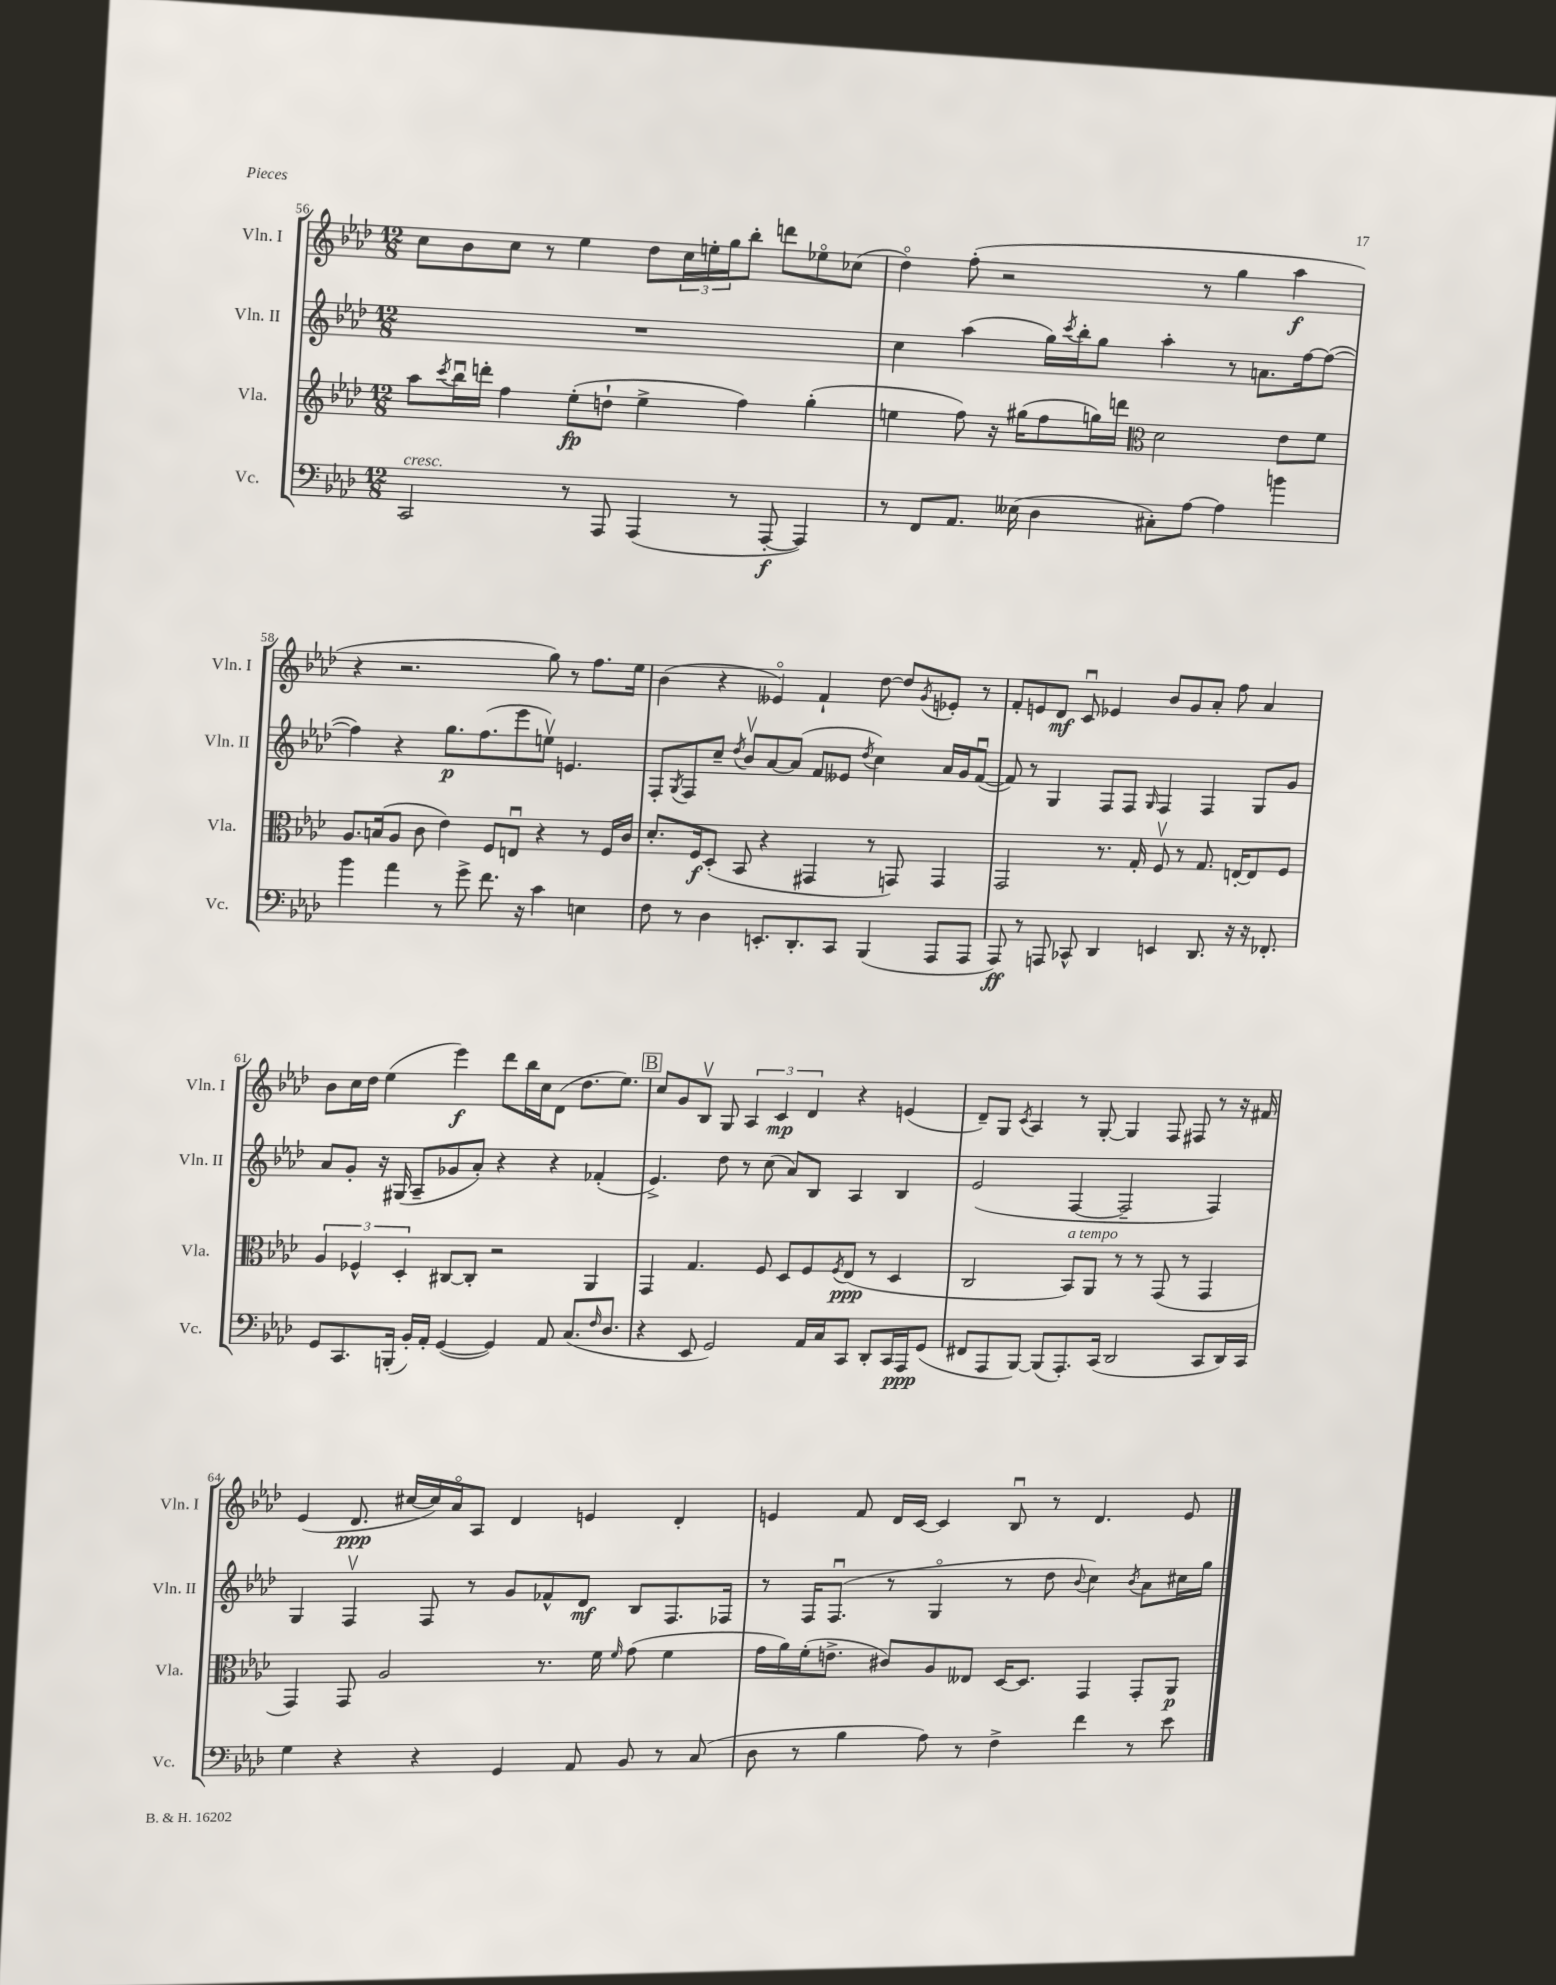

**kern	**kern	**kern	**kern
*staff4	*staff3	*staff2	*staff1
*clefF4	*clefG2	*clefG2	*clefG2
*k[b-e-a-d-]	*k[b-e-a-d-]	*k[b-e-a-d-]	*k[b-e-a-d-]
*M12/8	*M12/8	*M12/8	*M12/8
2CC/	8aa-\L	1.r	8cc\L
.	8qccc/	.	.
.	16bb-u\L	.	8b-\
.	16ddd'\JJ	.	.
.	4ff\	.	8cc\J
.	.	.	8r
8r	(8ee-'\L	.	4ee-\
8AAA-/	8dd`\J	.	.
(4AAA-/	4ee-^\	.	8dd-\L
.	.	.	24cc\L
.	.	.	24ee'\
.	.	.	24gg\J
8r	4ff\)	.	8bb-'\J
[8AAA-'/	.	.	8ddd\L
4AAA-/])	(4gg'\	.	8ee-o\
.	.	.	(8cc-\J
=	=	=	=
8r	4ee\	4cc\	4dd-o\)
8FF/L	.	.	.
8.AA-/J	8ff\)	(4aa-\	(8ff'\
.	16r	.	2r
(16E--\	(16gg#\LK	.	.
4D-\	8ff\	16gg\LL)	.
.	.	8qccc/	.
.	.	16bb-'\J	.
.	16gg\L)	8gg\J	.
.	16ddd\JJ	.	.
*	*clefC3	*	*
8C#'\L)	2d-\	4aa-'\	.
[8A-\J	.	.	8r
4A-\]	.	8r	4gg\
.	.	8.a\L	.
4b\	8e-\L	.	4aa-\
.	.	[16ff\k	.
.	8f\J	(8ff\_J	.
=	=	=	=
4b-\	8.A-/L	4ff\])	4r
.	(16B/k	.	.
4a-\	8A-/J	4r	2.r
.	8c\	.	.
8r	4e-\)	8.gg\L	.
8g^\	.	.	.
.	.	(8.ff\	.
8.f\	8F/L	.	.
.	8Eu/J	8eee-\	.
16r	.	.	.
4c\	4r	8eev\J)	8gg\)
.	.	4.e/	8r
4E\	8r	.	8.ff\L
.	16F/LL	.	.
.	16c/JJ	.	16ee-\Jk
=	=	=	=
8F\	8.d-'/L	8F'/L	(4b-\
.	.	8qG/	.
8r	.	8F/	.
.	16F/k	.	.
4D-\	(8D-'/J	8cc~/J	4r
.	.	8qdd-/	.
.	8BB-/	8b-v/L	.
8.EE'/L	4r	[8a-/	4e--o/)
.	.	(8a-/]J	.
8.DD-'/	.	.	.
.	4GG#/	8f/L	4f`/
8CC/J	.	8e--/J	.
.	.	8qdd-/	.
(4BBB-/	8r	4cc\)	[8dd-\
.	8GG/)	.	8dd-/]L
.	.	.	8qg/
8AAA-/L	4GG/	16a-/LL	8e-'/J
.	.	16g/J	.
8AAA-/J	.	([8fu/J	8r
=	=	=	=
8AAA-/)	2GG/	8f/])	8f'/L
8r	.	8r	8e/
8AAA/	.	4G/	8d-/J
8CC-^^/	.	.	8cu/
4DD-/	8.r	8F/L	4e-/
.	.	8F/J	.
.	16G'/	.	.
.	.	16qqG/	.
4EE/	8Fv/	4F/	8b-/L
.	8r	.	8g/
8.DD-/	8.G/	4F/	8a-'/J
.	.	.	8ff\
16r	[16E'/LK	.	.
16r	8E/]	8G/L	4a-/
8.FF-'/	.	.	.
.	8F/J	8g/J	.
=	=	=	=
8GG/L	6A-/	8a-/L	8b-\L
8.CC/	.	8g'/J	16cc\L
.	6F-^^/	.	.
.	.	.	16dd-\JJ
.	.	16r	(4ee-\
(16BBB'/Jk	.	(16G#/	.
.	6D-'/	.	.
16BB-'/LL)	.	8A-~/L	.
16AA-'/JJ	.	.	.
([4GG/	[8C#/L	8g-/	4eee-\)
.	8C#'/]J	8a-'/J)	.
4GG/])	2r	4r	8ddd-\L
.	.	.	16bb-\L
.	.	.	16cc\J
8AA-/	.	4r	(8d-\J
(8.C/L	.	.	8.dd-\L
.	4AA-/	(4f-'/	.
16qqF/	.	.	.
8.D-/J	.	.	8.ee-\J)
=	=	=	=
4r	4GG/	4.e-^/)	8cc/L
.	.	.	8g/
8EE-/	4.G/	.	8B-v/J
2GG/)	.	8dd-\	8G/
.	.	8r	6A-/
.	8F/	(8cc\	.
.	.	.	6c/
.	8D-/L	8a-/L)	.
.	.	.	6d-/
16AA-/LL	8F/	8B-/J	.
16C/J	.	.	.
.	8qF/	.	.
8CC/J	(8E-/J	4A-/	4r
8DD-'/L	8r	.	.
16CC/L	4D-/	4B-/	(4e/
16AAA-/J	.	.	.
(8GG/J	.	.	.
=	=	=	=
8FF#/L	2C/	(2e-/	8d-~/L)
8AAA-/	.	.	8G/J
.	.	.	8qc/
[8BBB-/J)	.	.	4A-/
(8BBB-/]L	.	.	.
8.AAA-'/)	8BB-/L)	[4F/	8r
.	8AA-/J	.	[8G'/
(16CC/Jk	.	.	.
2DD-/	8r	2F~/]	4G/]
.	8r	.	.
.	(8GG/	.	8F/
.	8r	.	8F#/
8CC/L	4GG/	4F/)	8r
16DD-/L)	.	.	16r
16CC/JJ	.	.	16f#/
=	=	=	=
4G\	4GG/)	4G/	(4e-/
4r	8GG/	4Fv/	8.d-/
.	2A-/	.	.
.	.	.	[16cc#/LL
4r	.	8F/	16cc#/])
.	.	.	16a-o/J
.	.	8r	8A-/J
4GG/	.	8g/L	4d-/
.	8.r	8f-^^/	.
8AA-/	.	8d-/J	4e/
.	16f\	.	.
.	16qqf/	.	.
8BB-/	(8g\	8B-/L	.
8r	4f\	8.F/	4d-'/
(8C/	.	.	.
.	.	16F-/Jk	.
=	=	=	=
8D-\	16g\LL	8r	4e/
.	16a-\)	.	.
8r	(16f'\J	16F/LK	.
.	8.e^\J	(8.Fu/J	.
4B-\	.	.	8f/
.	8c#/L)	8r	16d-/LL
.	.	.	[16c/JJ
8A-\)	8A-/	4Go/	4c/]
8r	8E--/J	.	.
4F^\	[16D-/LK	8r	8B-u/
.	8.D-/]J	.	.
.	.	8dd-\	8r
.	.	8qqb-/	.
4f\	4GG/	4cc\)	4.d-/
.	.	8qb-/	.
8r	8GG'/L	8a-\L	.
8e-\	8AA-/J	16cc#\L	8e/
.	.	16gg\JJ	.
==	==	==	==
*-	*-	*-	*-
